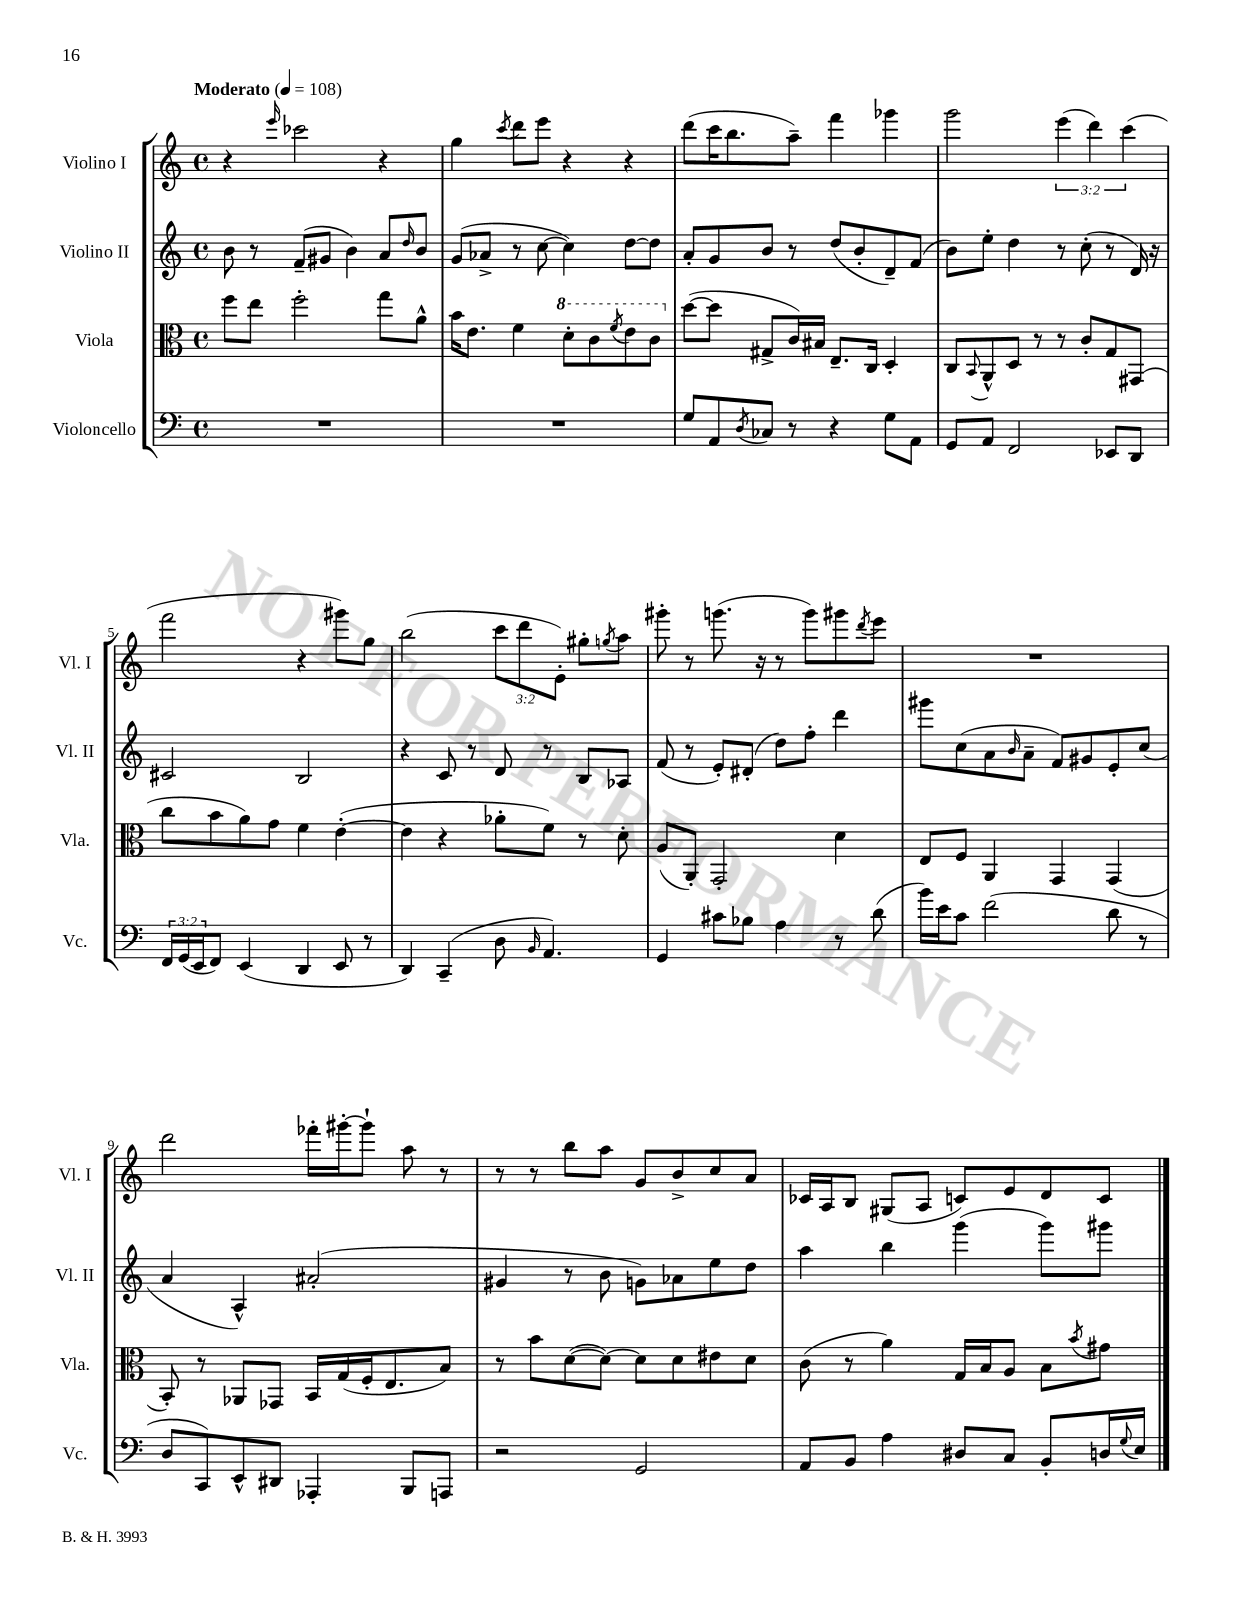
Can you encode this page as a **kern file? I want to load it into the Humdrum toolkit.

**kern	**kern	**kern	**kern
*staff4	*staff3	*staff2	*staff1
*clefF4	*clefC3	*clefG2	*clefG2
*k[]	*k[]	*k[]	*k[]
*M4/4	*M4/4	*M4/4	*M4/4
*met(c)	*met(c)	*met(c)	*met(c)
*MM108	*MM108	*MM108	*MM108
1r	8ff\L	8b\	4r
.	8ee\J	8r	.
.	.	.	16qqeee/
.	2ff'\	(8f~/L	2ccc-\
.	.	8g#/J	.
.	.	4b\)	.
.	8gg\L	8a/L	4r
.	.	16qqdd/	.
.	8a^^\J	8b/J	.
=	=	=	=
1r	16b\LK	(8g/L	4gg\
.	8.e\J	.	.
.	.	8a-^/J	.
.	.	.	8qccc/
.	4f\	8r	8ddd\L
.	.	[8cc\	8eee\J
.	8dd'\L	4cc\])	4r
.	8cc\	.	.
.	8qff/	.	.
.	8ee\	[8dd\L	4r
.	8cc\J	8dd\]J	.
=	=	=	=
8G/L	([8dd\L	8a'/L	(8ddd\L
8AA/	8dd\]J	8g/	16ccc\K
.	.	.	8.bb\
8qD/	.	.	.
8C-/J	8G#^/L	8b/J	.
8r	16c/L)	8r	8aa~\J)
.	16B#/JJ	.	.
4r	8.E~/L	(8dd/L	4fff\
.	.	8b'/	.
.	16C/Jk	.	.
8G\L	4D'/	8d~/)	4ggg-\
8AA\J	.	(8f/J	.
=	=	=	=
8GG/L	8C/L	8b\L)	2ggg\
.	8qqBB/	.	.
8AA/J	8AA^^/	8ee'\J	.
2FF/	8D/J	4dd\	.
.	8r	.	.
.	8r	8r	(6eee\
.	8c'/L	(8cc'\	.
.	.	.	6ddd\)
8EE-/L	8G/	8r	.
.	.	.	(6ccc\
8DD/J	(8GG#/J	16d/)	.
.	.	16r	.
=	=	=	=
24FF/LL	8cc\L	2c#/	2fff\
(24GG/	.	.	.
24EE/J	.	.	.
8FF/J)	8b\	.	.
(4EE/	8a\)	.	.
.	8g\J	.	.
4DD/	4f\	2B/	4r
8EE/	([4e'\	.	8ggg#\L)
8r	.	.	8gg\J
=	=	=	=
4DD/)	4e\]	4r	(2bb\
(4CC~/	4r	8c/	.
.	.	8r	.
8D\	8a-'\L	8d/	12ccc\L
.	.	.	12ddd\
16qqBB/	.	.	.
4.AA/)	8f\J)	8r	.
.	.	.	12e'\J)
.	8r	8B/L	8gg#'\L
.	.	.	8qgg/
.	8d'\	8A-/J	8aa\J
=	=	=	=
4GG/	(8A/L	(8f/	8ggg#'\
.	8AA'/J)	8r	8r
8c#\L	2GG'/	8e'/L)	(8.ggg\
8B-\J	.	(8d#'/J	.
.	.	.	16r
4A\	.	8dd\L)	8r
.	.	8ff'\J	8ggg\L)
8r	4d\	4ddd\	8ggg#\
.	.	.	8qddd/
(8d\	.	.	8eee\J
=	=	=	=
16b\LL)	8E/L	8ggg#\L	1r
16e\J	.	.	.
8c\J	8F/J	(8cc\	.
(2f\	4AA/	8a\	.
.	.	16qqb/	.
.	.	8a~\J	.
.	4GG/	8f/L)	.
.	.	8g#/	.
8d\	(4GG/	8e'/	.
8r	.	(8cc/J	.
=	=	=	=
8D/L	8BB'/)	4a/	2ddd\
8CC/)	8r	.	.
8EE^^/	8AA-/L	4A^^/)	.
8DD#/J	8GG-/J	.	.
4AAA-'/	16BB/LL	(2a#'/	16fff-'\LL
.	(16G/	.	[16ggg#'\J
.	16F'/J	.	8ggg#`\]J
.	8.E/	.	.
8BBB/L	.	.	8aa\
8AAA/J	8B/J)	.	8r
=	=	=	=
2r	8r	4g#/	8r
.	8b\L	.	8r
.	([8d\	8r	8bb\L
.	8d\_J)	8b\	8aa\J
2GG/	8d\]L	8g\L)	8g/L
.	8d\	8a-\	8b^/
.	8e#\	8ee\	8cc/
.	8d\J	8dd\J	8a/J
=	=	=	=
8AA/L	(8c\	4aa\	16c-/LL
.	.	.	16A/J
8BB/J	8r	.	8B/J
4A\	4a\)	4bb\	(8G#/L
.	.	.	8A/J
8D#/L	16G/LL	(4ggg\	8c/L)
.	16B/J	.	.
8C/J	8A/J	.	8e/
8BB'/L	8B\L	8ggg\L)	8d/
.	8qb/	.	.
16D/L	8g#\J	8ggg#\J	8c/J
8qqG/	.	.	.
16E/JJ	.	.	.
==	==	==	==
*-	*-	*-	*-
